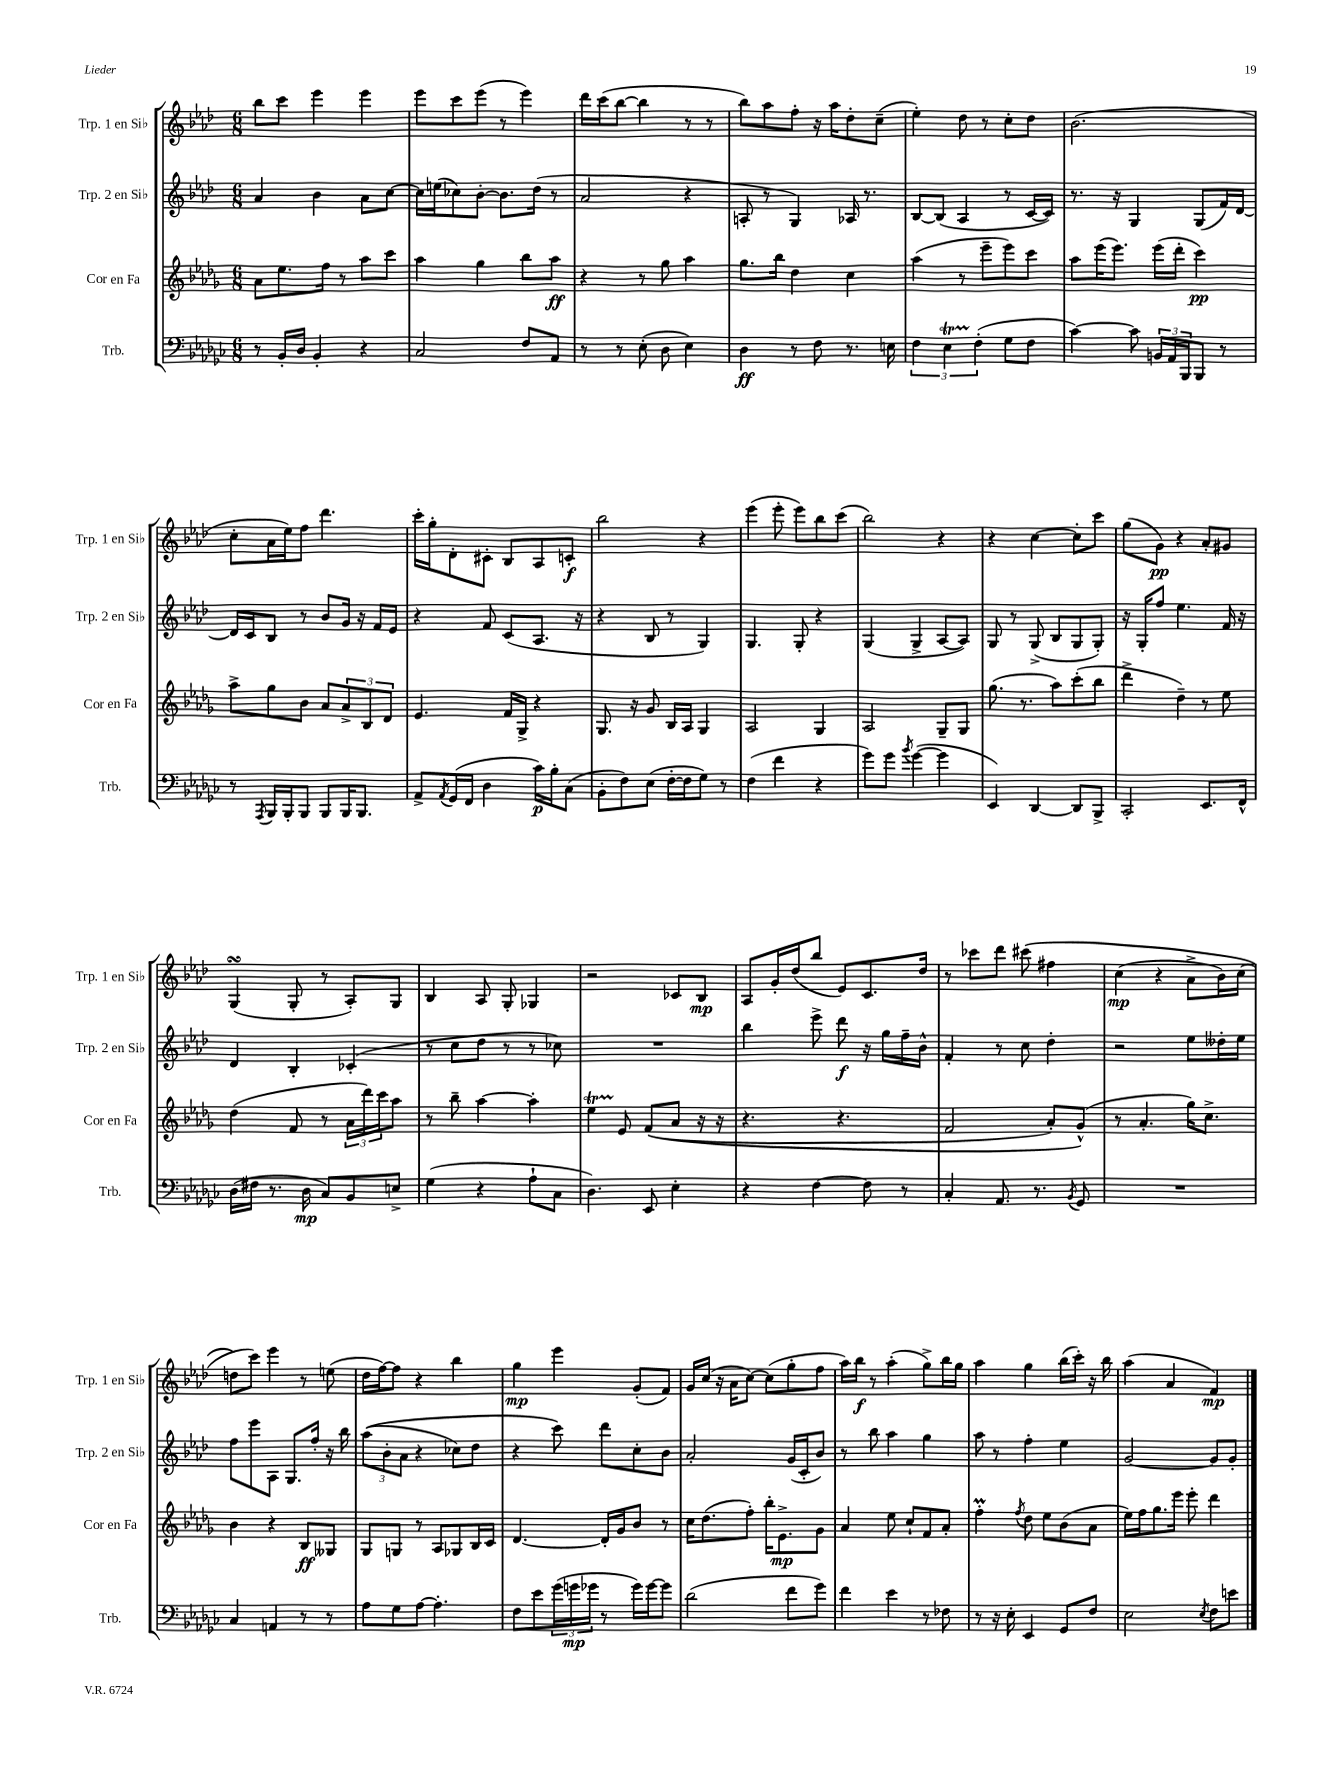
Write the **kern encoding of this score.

**kern	**kern	**kern	**kern
*staff4	*staff3	*staff2	*staff1
*clefF4	*clefG2	*clefG2	*clefG2
*k[b-e-a-d-g-c-]	*k[b-e-a-d-g-]	*k[b-e-a-d-]	*k[b-e-a-d-]
*M6/8	*M6/8	*M6/8	*M6/8
8r	8a-	4a-	8bb-
16BB-'	8.ee-	.	8ccc
16D-	.	.	.
4BB-'	.	4b-	4eee-
.	16ff	.	.
.	8r	.	.
4r	8aa-	8a-	4eee-
.	8ccc	[8cc	.
=	=	=	=
2C-	4aa-	16cc]	8eee-
.	.	(16ee	.
.	.	8cc-)	8ccc
.	4gg-	[8b-'	(8eee-
.	.	8.b-]	8r
8F	8bb-	.	4eee-)
.	.	(16dd-	.
8AA-	8aa-	8r	.
=	=	=	=
8r	4r	2a-	16ddd-
.	.	.	(16ccc
8r	.	.	[8bb-
(8E-'	8r	.	4bb-]
8D-	8gg-	.	.
4E-)	4aa-	4r	8r
.	.	.	8r
=	=	=	=
4D-	8.gg-	8A'	8bb-)
.	.	8r	8aa-
.	16bb-	.	.
8r	4dd-	4G)	8ff'
8F	.	.	16r
.	.	.	16aa-
8.r	4cc	16A-	8dd-'
.	.	8.r	.
.	.	.	(8cc~
16E	.	.	.
=	=	=	=
6F	(4aa-	[8B-	4ee-')
.	.	(8B-]	.
6E-	.	.	.
.	8r	4A-	8dd-
(6F'	.	.	.
.	8eee-~	.	8r
8G-	8eee-)	8r	8cc'
8F	8ccc	[16c	8dd-
.	.	16c])	.
=	=	=	=
[4c-)	8aa-	8.r	(2.b-
.	(16eee-	.	.
.	8.eee-)	16r	.
8c-]	.	4G	.
24BB	(16eee-	.	.
24AA-	.	.	.
.	16ddd-'	.	.
24BBB-	.	.	.
8BBB-	4ccc)	(8G	.
8r	.	16f)	.
.	.	[16d-	.
=	=	=	=
8r	8aa-^	16d-]	8cc'
.	.	16c	.
8qAAA-	.	.	.
16BBB-	8gg-	8B-	16a-
16BBB-'	.	.	16ee-)
8BBB-	8b-	8r	8ff
8BBB-	8a-	8b-	4.ddd-
16BBB-	12a-^	16g	.
8.BBB-	.	16r	.
.	12B-	.	.
.	.	16f	.
.	12d-	.	.
.	.	16e-	.
=	=	=	=
8AA-^	4.e-	4r	16ccc'
.	.	.	16gg'
8qAA-	.	.	.
(16GG-	.	.	8d-'
16FF	.	.	.
4D-	.	8f	8c#'
.	16f	(8c	8B-
.	16G-^	.	.
16c-)	4r	8.A-	8A-
16B-'	.	.	.
(8C-	.	.	8c'
.	.	16r	.
=	=	=	=
8BB-'	8.G-	4r	2bb-
8F)	.	.	.
.	16r	.	.
(8E-	8g-	8B-	.
[16F'	16B-	8r	.
16F]	16A-	.	.
8G-)	4G-	4G)	4r
8r	.	.	.
=	=	=	=
(4F	2A-	4.G	(4eee-
4f	.	.	8eee-'
.	.	8G'	8eee-)
4r	4G-	4r	8bb-
.	.	.	(8ccc
=	=	=	=
8g-)	2A-	(4G	2bb-)
8g-	.	.	.
8qb-	.	.	.
([4g-	.	4G^	.
4g-]	8G-~	[8A-	4r
.	8G-	8A-])	.
=	=	=	=
4EE-)	(8.gg-	8G	4r
.	.	8r	.
.	8.r	.	.
[4DD-	.	(8G^	[4cc
.	8aa-)	8B-	.
8DD-]	(8ccc'	8G	8cc']
8BBB-^	8bb-	8G')	8ccc
=	=	=	=
2CC-'	4ddd-^	16r	(8gg
.	.	16G'	.
.	.	8ff	8g)
.	4dd-~)	4.ee-	4r
8.EE-	8r	.	8a-'
.	8ee-	16f	8g#
16FF^^	.	16r	.
=	=	=	=
(16D-	(4dd-	4d-	(4G
16F#	.	.	.
8.r	.	.	.
.	8f	4B-'	8G'
16D-	.	.	.
8C-)	8r	.	8r
8BB-	24a-	(4c-'	8A-')
.	24ddd-)	.	.
.	24ccc	.	.
8E^	8aa-	.	8G
=	=	=	=
(4G-	8r	8r	4B-
.	8bb-~	8cc	.
4r	[4aa-	8dd-	8A-
.	.	8r	8G'
8A-`	4aa-']	8r	4G-
8C-	.	8cc-)	.
=	=	=	=
4.D-)	4ee-	2.r	2r
.	8e-	.	.
8EE-	&((8f	.	.
4E-'	8a-	.	8c-
.	16r	.	8B-
.	16r	.	.
=	=	=	=
4r	4.r	4bb-	8A-
.	.	.	16g'
.	.	.	(16dd-
[4F	.	8eee-^	8bb-
.	4.r	8ddd-	8e-)
8F]	.	16r	8.c
.	.	16gg	.
8r	.	16ff~	.
.	.	16b-^^	16dd-
=	=	=	=
4C-'	2f	4f'	8r
.	.	.	8ccc-
8.AA-	.	8r	8ddd-
.	.	8cc	&(8ccc#
8.r	.	.	.
.	8a-')	4dd-'	4ff#
8qBB-	.	.	.
8GG-	(8g-^^&)	.	.
=	=	=	=
2.r	8r	2r	(4cc
.	4.a-'	.	.
.	.	.	4r
.	16gg-)	8ee-	8a-^
.	8.cc^	.	.
.	.	16dd--'	16b-)
.	.	16ee-	(16cc
=	=	=	=
4C-	4b-	8ff	8dd&)
.	.	8eee-	8ccc)
4AA	4r	8A-	4eee-
.	.	8.G	.
8r	8B-	.	8r
.	.	16ff'	.
8r	8G--	16r	(8ee
.	.	16bb-	.
=	=	=	=
8A-	8G-	&((12aa-	16dd-
.	.	.	[16ff)
.	.	12b-'	.
8G-	8G	.	8ff]
.	.	12a-	.
[8A-	8r	4r	4r
4.A-']	8A-	.	.
.	8G-	8cc-)	4bb-
.	16B-	8dd-	.
.	16c	.	.
=	=	=	=
8F	[4.d-	4r	4gg
8e-	.	.	.
(24g-	.	8ccc&)	4eee-
24g	.	.	.
24g-	.	.	.
8r	16d-']	8ddd-	.
.	16g-	.	.
16g-)	8b-	8cc'	(8g'
[16g-	.	.	.
8g-]	8r	8b-	8f)
=	=	=	=
(2d-	16cc	2a-'	16g
.	(8.dd-	.	(16cc
.	.	.	16r
.	.	.	16a-
.	8ff')	.	[8cc)
.	16bb-'	.	(8cc]
.	8.e-^	.	.
8f	.	(16g	8gg'
.	.	16c'	.
8g-)	8g-	8b-)	8ff
=	=	=	=
4f	4a-	8r	16aa-)
.	.	.	16bb-
.	.	8bb-	8r
4e-	8ee-	4aa-	(4aa-'
.	8cc`	.	.
8r	8f	4gg	8gg^)
8F-	8a-'	.	16bb-
.	.	.	16gg
=	=	=	=
8r	4ff'	8aa-	4aa-
16r	.	8r	.
16E-'	.	.	.
.	8qff	.	.
4EE-	8dd-	4ff'	4gg
.	8ee-	.	.
8GG-	(8b-	4ee-	(16bb-
.	.	.	16ccc')
8F	8a-	.	16r
.	.	.	16bb-
=	=	=	=
2E-	16ee-)	[2g	(4aa-
.	16ff	.	.
.	8.gg-	.	.
.	.	.	4a-
.	16eee-	.	.
.	8eee-'	.	.
8qE-	.	.	.
8F	4ddd-	8g]	4f)
8e	.	8g'	.
==	==	==	==
*-	*-	*-	*-
